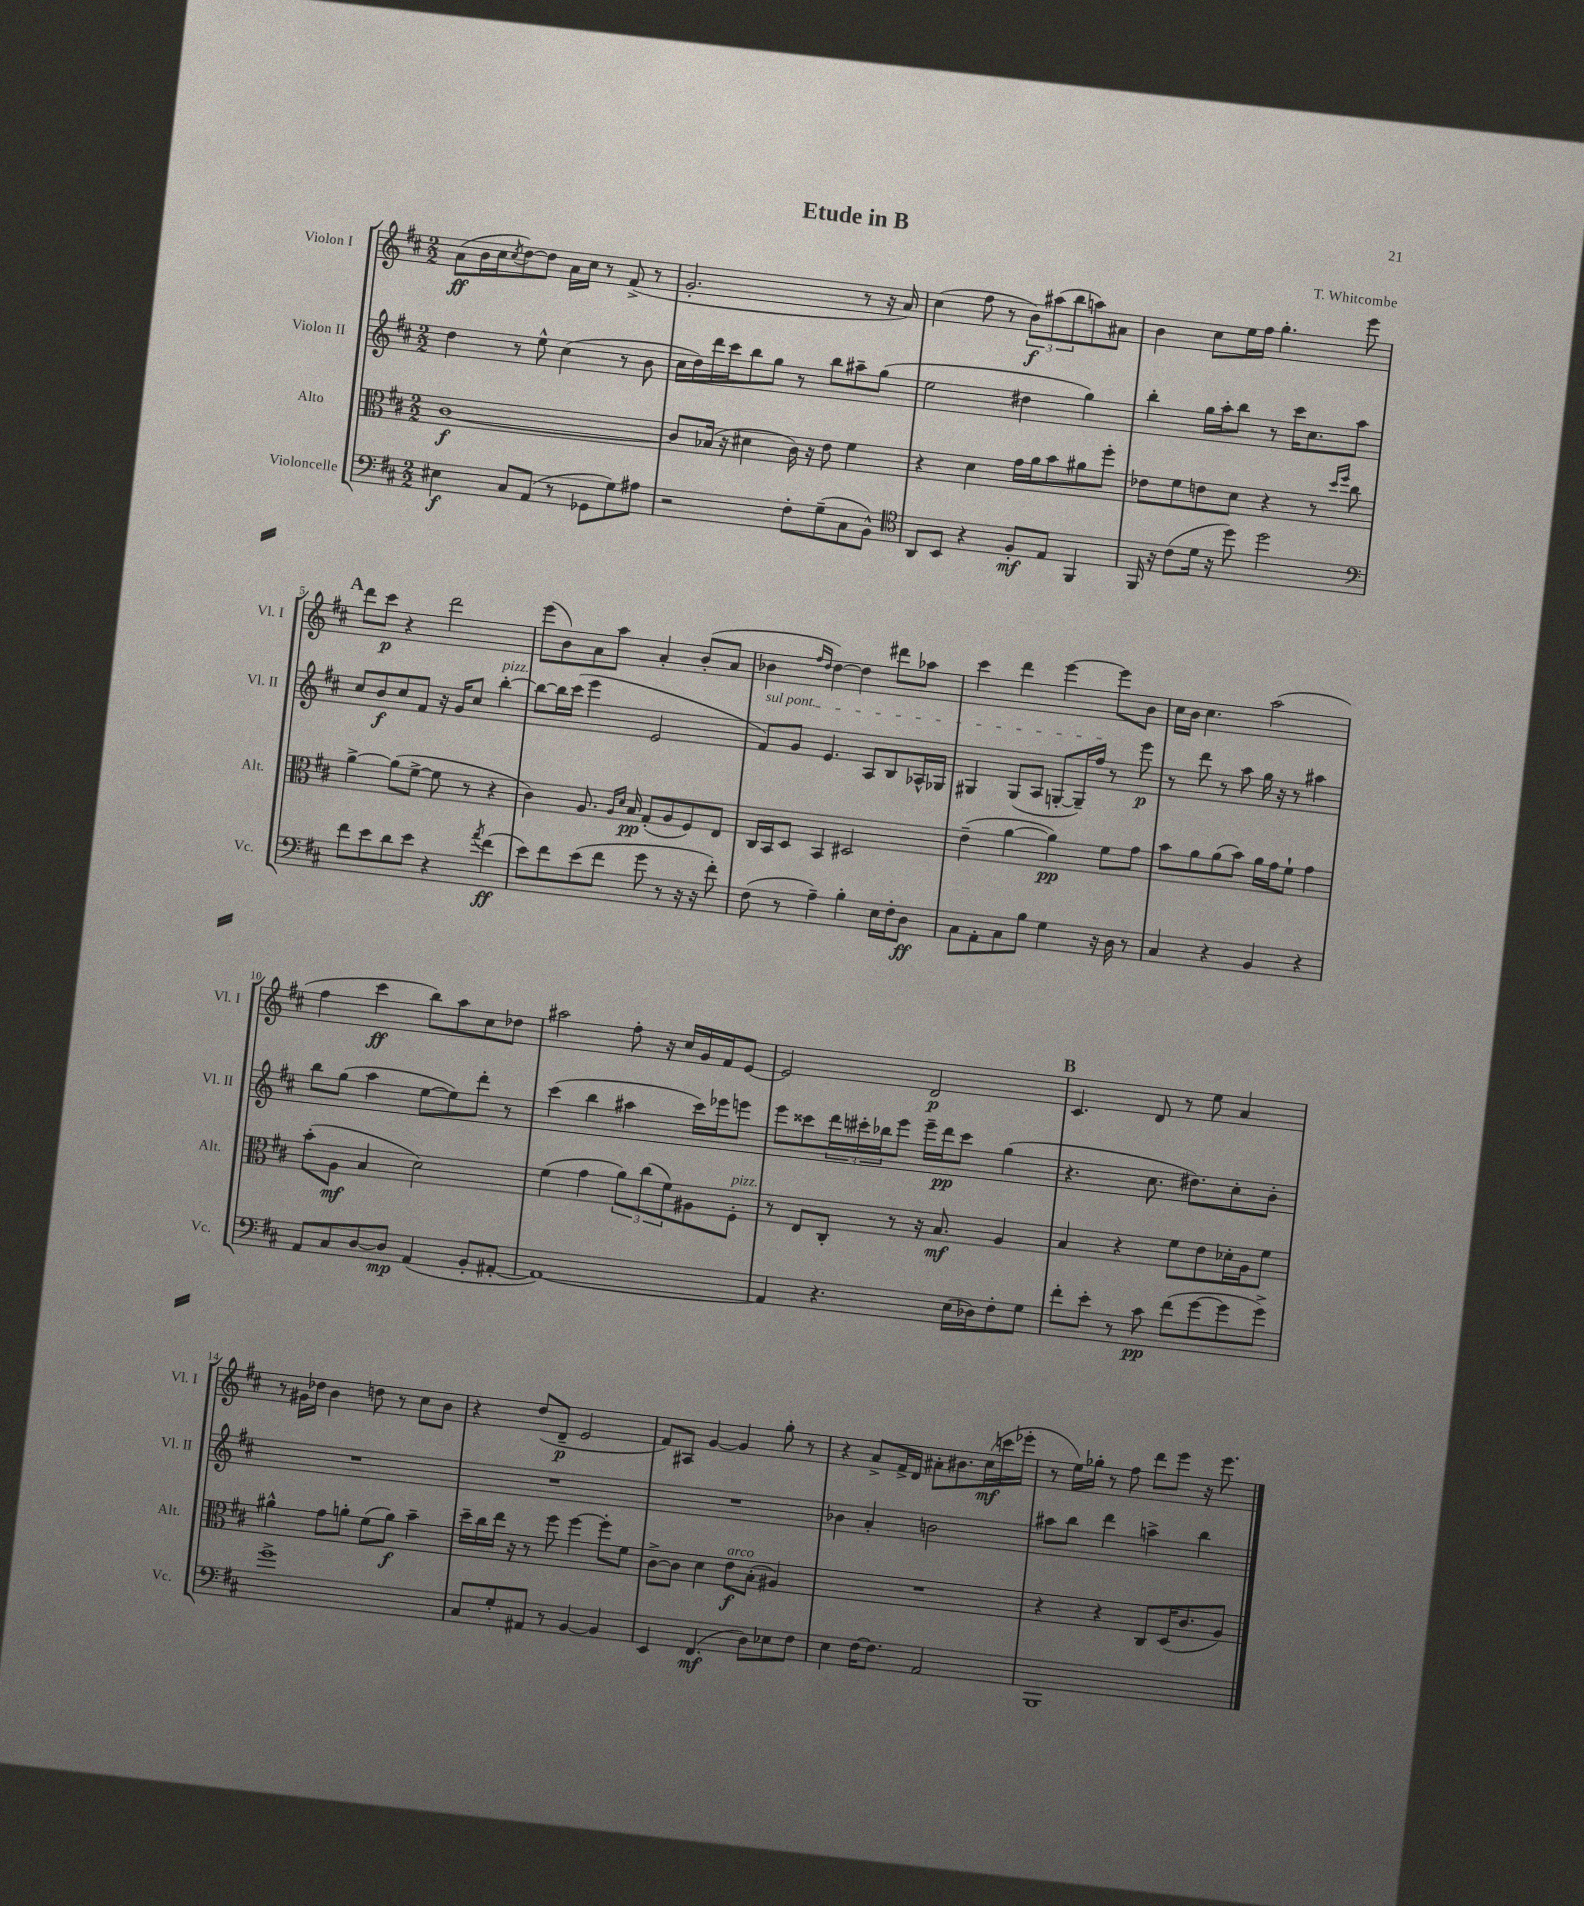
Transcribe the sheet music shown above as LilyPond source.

\header { title = "Etude in B" composer = "T. Whitcombe" }
<<
\new StaffGroup <<
\new Staff = "s0" \with { instrumentName = "Violon I" shortInstrumentName = "Vl. I" } {
    \clef treble \key d \major \numericTimeSignature \time 2/2
    a'8\ff( b'16 cis''16 \acciaccatura { cis''8 } d''8~) d''8 a'16 cis''16 r8 fis'8->( r8 |
    g'2.-. r8 r16 a'16) |
    cis''4( fis''8 r8 \tuplet 3/2 { b'8\f) ais''8( b''8 } a''8) ais'8 |
    b'4 cis''8 e''16 fis''16 g''4.-. e'''8 |
    \mark \markup { \bold "A" } d'''8 cis'''8\p r4 d'''2 |
    e'''8( b'8) a'8 a''8 a'4-. b'8-.( a'8 |
    bes'4 \grace { fis''16 d''16 } d''4~) d''4 dis'''8 aes''8 |
    cis'''4 d'''4 e'''4~ e'''8 b'8 |
    cis''16 b'16 cis''4. a''2( |
    fis''4 cis'''4\ff b''8) a''8 cis''8 des''8 |
    ais''2 fis''8-. r16 cis''16 g'16 fis'16 e'8~ |
    e'2 d'2\p |
    \mark \markup { \bold "B" } cis'4. d'8 r8 e''8 a'4 |
    r8 gis'16 des''16 b'4 d''8 r8 cis''8 b'8 |
    r4 d''8( d'8--\p e'2 |
    fis'8) ais8 g'4~ g'4 g''8-. r8 |
    r4 a'8-> fis'16-> d'16 ais'8-. bis'8. cis''16\mf( c'''16 ees'''16-. |
    r8 e''16) ges''16-. r8 fis''8 d'''8 e'''8 r16 e'''8. \bar "|." |
}
\new Staff = "s1" \with { instrumentName = "Violon II" shortInstrumentName = "Vl. II" } {
    \clef treble \key d \major \numericTimeSignature \time 2/2
    d''4 r8 e''8-^ cis''4( r8 b'8 |
    cis''16 d''16) d'''16 cis'''16 b''8 g''8 r8 b''8 ais''8-- g''8( |
    e''2 dis''4 g''4) |
    b''4-. g''16 a''16-. b''8 r8 cis'''16 cis''8. a''8 |
    \mark \markup { \bold "A" } cis''8 b'8\f cis''8 fis'8 r16 g'16 cis''8 b''4~-.^\markup { \italic "pizz." } |
    b''8~ b''16 cis'''16( e'''4 e'2 |
    \once \override TextSpanner.bound-details.left.text = \markup { \italic "sul pont." } fis'8\startTextSpan) g'8 e'4. a8 b8 aes16-^ ges16 |
    gis4 gis8( a8 g8~-. g16--) fis''16\stopTextSpan r8 e'''8\p |
    r8 d'''8 r8 a''8 g''16 r16 r8 ais''4 |
    b''8 g''8( a''4 e''8~ e''8) d'''8-. r8 |
    cis'''4( b''4 ais''4 cis'''16) ees'''16 e'''8 |
    e'''8 cisis'''8 \tuplet 3/2 { d'''16 cis'''16-. bes''16 } e'''8 e'''16-- d'''16\pp cis'''8 g''4( |
    \mark \markup { \bold "B" } r4. cis''8. dis''8.) cis''8-. b'8-. |
    R1 |
    R1 |
    R1 |
    bes'4 a'4-. b'2 |
    ais''8 b''8 d'''4 a''4-> b''4 \bar "|." |
}
\new Staff = "s2" \with { instrumentName = "Alto" shortInstrumentName = "Alt." } {
    \clef alto \key d \major \numericTimeSignature \time 2/2
    cis'1~\f |
    cis'8 bes16( r16 dis'4 cis'16) r16 e'8 fis'4 |
    r4 d'4 g'16 a'16 b'8 ais'8 fis''8-. |
    ees'8 fis'8 e'8 d'8 r4 r8 \grace { d''16 fis''16 } cis''8 |
    \mark \markup { \bold "A" } a'4~-> a'8( fis'8~-> fis'8 r8 r4 |
    cis'4) a8. \grace { a16 d'16 } b16\pp g8-.( a8 fis8) e8 |
    cis16 b,16 d8 b,4 dis2 |
    e'4--( a'4~ a'4\pp) fis'8 g'8 |
    b'8 a'8 a'8( b'8) a'16 g'16 fis'8-! g'4 |
    b'8-.( a8\mf b4 d'2) |
    fis'4( g'4 \tuplet 3/2 { a'8) cis''8( fis'8) } ais8 fis8-.^\markup { \italic "pizz." } |
    r8 e8 cis8-. r8 r16 b8.\mf a4 |
    \mark \markup { \bold "B" } b4 r4 fis'8 e'8 des'16-. a16 fis'8 |
    ais'4-^ g'8 a'8-. fis'8( a'8\f) b'4-- |
    d''16-- cis''16 e''16 r16 r8 fis''8 fis''4~ fis''8-. fis'8 |
    cis'8~-> cis'8 d'4 e'8\f^\markup { \italic "arco" } b8-.( ais4) |
    R1 |
    r4 r4 cis8 d16( cis'8. a8) \bar "|." |
}
\new Staff = "s3" \with { instrumentName = "Violoncelle" shortInstrumentName = "Vc." } {
    \clef bass \key d \major \numericTimeSignature \time 2/2
    eis4\f cis8 a,8( r8 ges,8 g8) ais8 |
    r2 fis8-. g8--( cis8 b,8-^) |
    \clef tenor a,8 b,8 r4 fis8-.\mf e8 fis,4 |
    fis,16 r16 cis'8( d'16 r16 d''8) d''2 |
    \mark \markup { \bold "A" } \clef bass fis'8 e'8 d'8 e'8 r4 \acciaccatura { a'8 } fis'4\ff( |
    e'8) fis'8 e'8( fis'8 g'8 r8 r16 r16 fis'8-.) |
    fis8( r8 a4--) b4-. e16 fis16-. d8\ff |
    cis8 a,8-. cis8 b8 g4 r16 d16 r8 |
    cis4 r4 b,4 r4 |
    a,8 cis8 d8~ d8\mp a,4( b,8-. ais,8~-. |
    ais,1~) |
    ais,4 r4. e16( des16) fis8-. g8 |
    \mark \markup { \bold "B" } fis'8-. e'8-. r8 cis'8\pp fis'8( g'8~ g'8 g'8->) |
    g'1-> |
    cis8 g8-. ais,8 r8 b,4~ b,4 |
    e,4 fis,4.\mf( d8) ees8 fis8 |
    e4 fis16~ fis8. a,2 |
    b,,1 \bar "|." |
}
>>
>>
